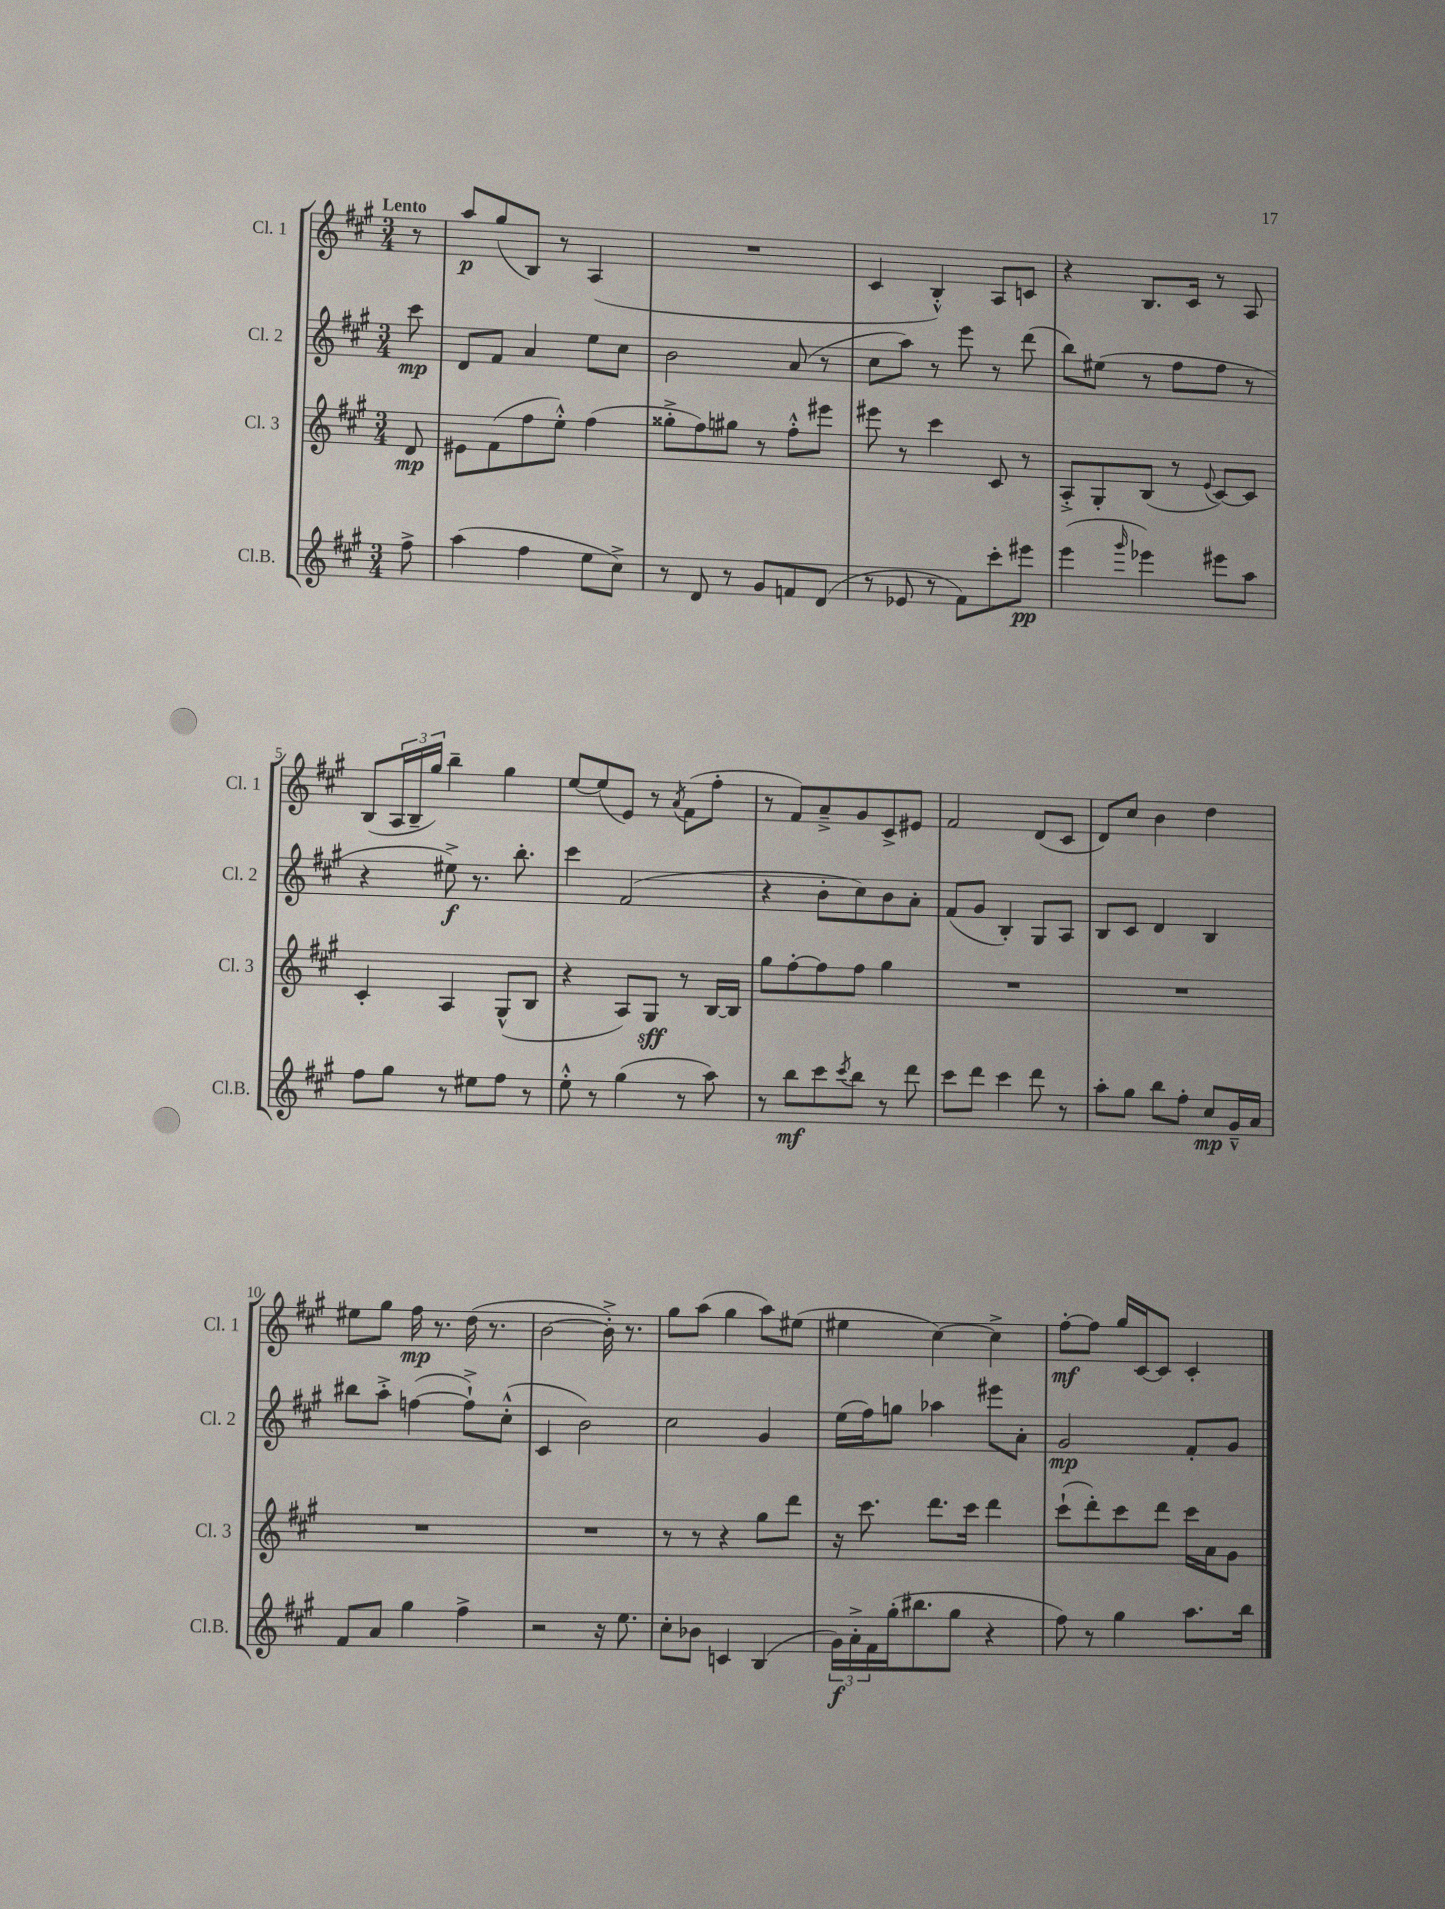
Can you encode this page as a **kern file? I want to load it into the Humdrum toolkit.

**kern	**kern	**kern	**kern
*staff4	*staff3	*staff2	*staff1
*clefG2	*clefG2	*clefG2	*clefG2
*k[f#c#g#]	*k[f#c#g#]	*k[f#c#g#]	*k[f#c#g#]
*M3/4	*M3/4	*M3/4	*M3/4
8ff#^	8d	8ccc#	8r
=	=	=	=
(4aa	8e#	8d	8aa
.	(8f#	8f#	(8gg#
4ff#	8ff#	4a	8B)
.	8ee'^^)	.	8r
8ee	(4ff#	8ee	(4A
8cc#^)	.	8cc#	.
=	=	=	=
8r	8gg##'^	2b	2.r
8d	8ff#)	.	.
8r	8gg#	.	.
8g#	8r	.	.
8f	8ff#'^^	(8a	.
(8d	8eee#	8r	.
=	=	=	=
8r	8eee#	8cc#	4c#
8e-	8r	8aa)	.
8r	4ccc#	8r	4B'^^)
8f#)	.	8eee	.
8ccc#'	8c#	8r	8A
8eee#	8r	(8ddd	8c
=	=	=	=
(4eee	8A'^	8bb)	4r
.	8G#'	(8ee#	.
16qqggg#	.	.	.
4eee-)	(8B	8r	8.B
.	8r	8ff#	.
.	.	.	16c#
.	8qqe	.	.
8eee#	[8c#)	8ff#	8r
8aa	8c#]	8r	8A
=	=	=	=
8ff#	4c#'	4r	(8B
8gg#	.	.	24A
.	.	.	24B~
.	.	.	24gg#)
8r	4A	8ee#^)	4bb~
8ee#	.	8.r	.
8ff#	(8G#^^	.	4gg#
.	.	8.bb'	.
8r	8B	.	.
=	=	=	=
8ee'^^	4r	4ccc#	[8ee
8r	.	.	(8ee]
(4gg#	8A)	(2f#	8e)
.	8G#	.	8r
.	.	.	8qa
8r	8r	.	(8f#
8aa)	[16B	.	8ff#'
.	16B]	.	.
=	=	=	=
8r	8gg#	4r	8r
8bb	[8ff#'	.	8f#)
8ccc#	8ff#]	8b'	8a~^
8qccc#	.	.	.
8bb	8ff#	8cc#)	8g#
8r	4gg#	8b	8c#^
8ddd	.	8a'	8e#
=	=	=	=
8ccc#	2.r	(8f#	2f#
8ddd	.	8g#	.
4ccc#	.	4B')	.
8ddd	.	8G#	(8d
8r	.	8A	8c#
=	=	=	=
8aa'	2.r	8B	8d)
8gg#	.	8c#	8cc#
8bb	.	4d	4b
8ff#'	.	.	.
8cc#	.	4B	4dd
16g#~^^	.	.	.
16a	.	.	.
=	=	=	=
8f#	2.r	8bb#	8ee#
8a	.	8aa'^	8gg#
4gg#	.	([4ff	16ff#
.	.	.	8.r
4ff#^	.	8ff`^])	(16dd
.	.	.	8.r
.	.	(8cc#'^^	.
=	=	=	=
2r	2.r	4c#	[2b
.	.	2b)	.
16r	.	.	16b'^])
8.ee	.	.	8.r
=	=	=	=
8cc#'	8r	2cc#	8gg#
8b-	8r	.	(8aa
4c	4r	.	4gg#
(4B	8gg#	4g#	8aa)
.	8ddd	.	(8ee#
=	=	=	=
24g#)	16r	(16ee	4ee#
24a'^	.	.	.
.	8.ccc#	16ff#)	.
24f#	.	.	.
(16gg#'	.	8gg	.
8.bb#	.	.	.
.	8.ddd	4aa-	[4cc#)
8gg#	.	.	.
.	16ccc#	.	.
4r	4ddd	8eee#	4cc#^]
.	.	8a'	.
=	=	=	=
8ff#)	(8ccc#`	2g#	[8ff#'
8r	8ddd')	.	8ff#]
4gg#	8ccc#	.	16gg#
.	.	.	[16c#
.	8ddd	.	8c#]
8.aa	16ccc#	8f#'	4c#'
.	16a	.	.
.	8g#	8g#	.
16bb	.	.	.
==	==	==	==
*-	*-	*-	*-
